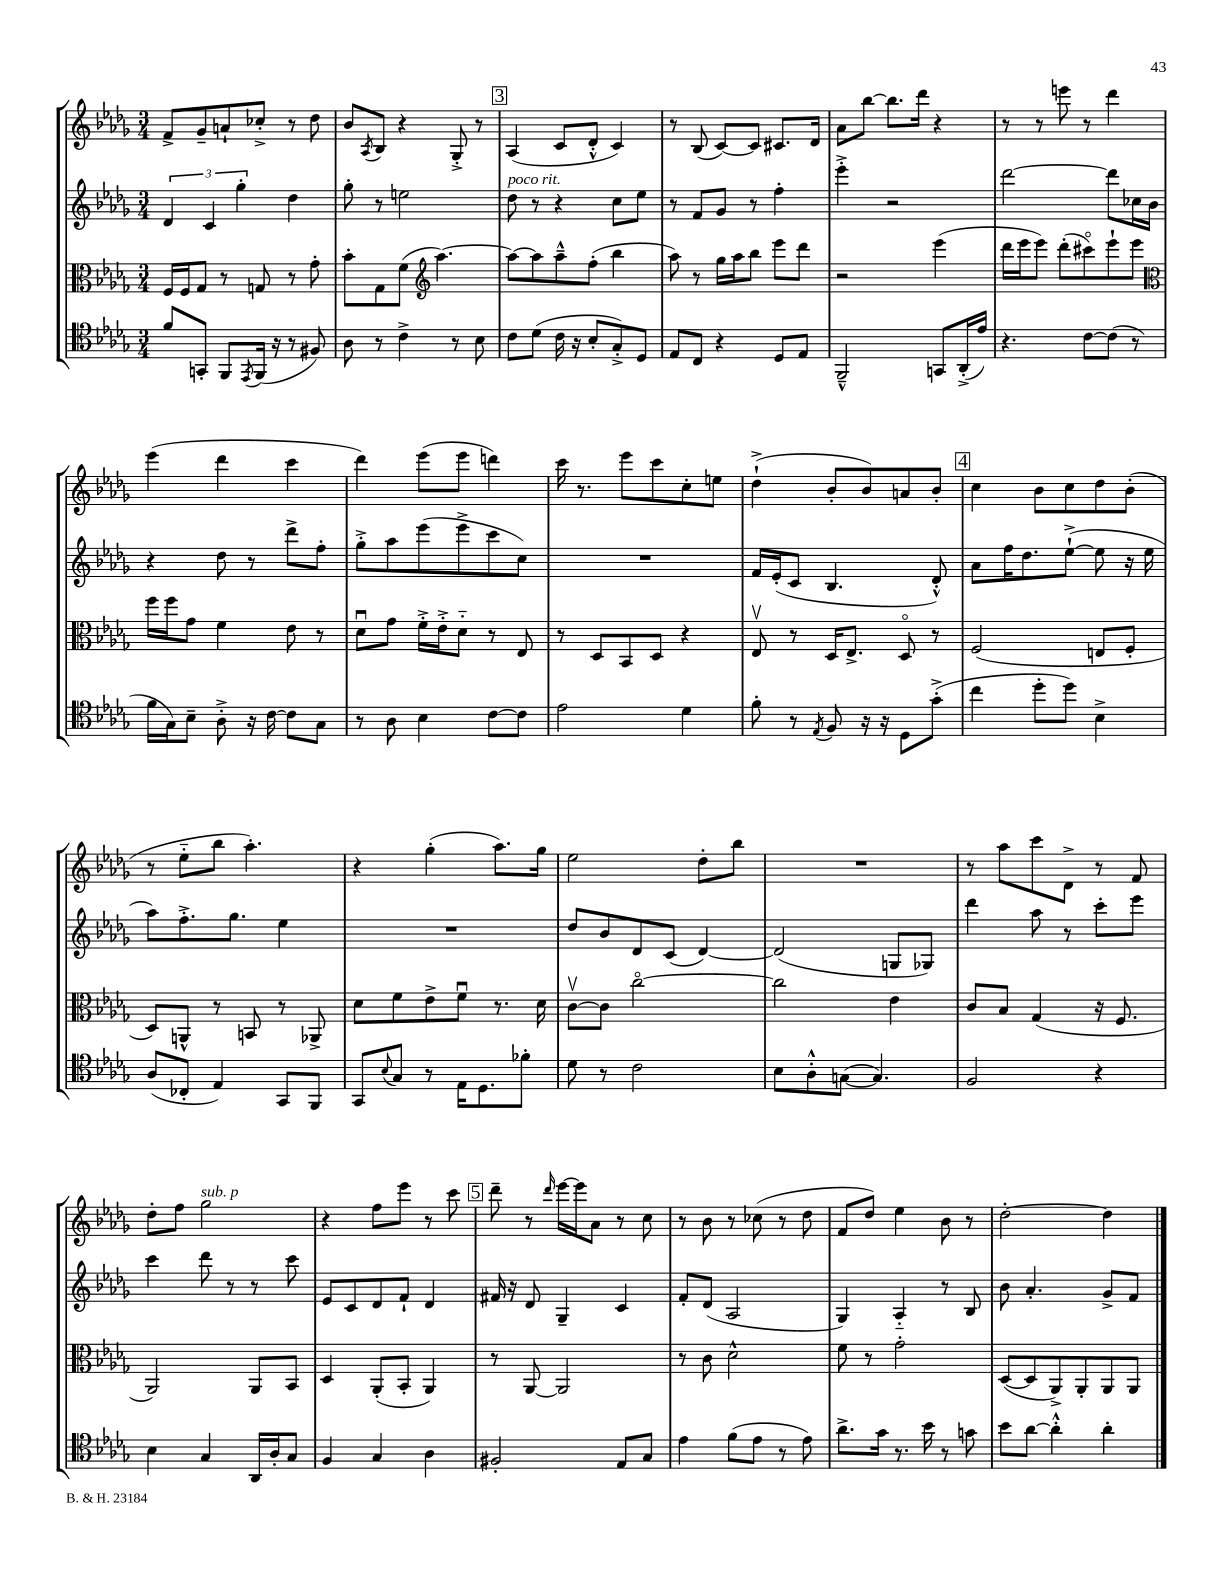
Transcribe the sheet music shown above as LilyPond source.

<<
\new StaffGroup <<
\new Staff = "s0" {
    \clef treble \key des \major \numericTimeSignature \time 3/4
    f'8-> ges'8-- a'8-! ces''8-.-> r8 des''8 |
    bes'8 \acciaccatura { aes8 } bes8 r4 ges8-.-> r8 |
    \mark \markup { \box "3" } aes4( c'8 des'8-.-^ c'4) |
    r8 bes8( c'8~) c'8 cis'8. des'16 |
    aes'8 bes''8~ bes''8. des'''16 r4 |
    r8 r8 e'''8 r8 des'''4 |
    ees'''4( des'''4 c'''4 |
    des'''4) ees'''8( ees'''8 d'''4) |
    c'''16 r8. ees'''8 c'''8 c''8-. e''8 |
    des''4-!->( bes'8-. bes'8) a'8 bes'8-. |
    \mark \markup { \box "4" } c''4 bes'8 c''8 des''8 bes'8-.( |
    r8 ees''8-_ bes''8 aes''4.-.) |
    r4 ges''4-.( aes''8.) ges''16 |
    ees''2 des''8-. bes''8 |
    R2. |
    r8 aes''8 c'''8 des'8-> r8 f'8 |
    des''8-. f''8 ges''2^\markup { \italic "sub. p" } |
    r4 f''8 ees'''8 r8 c'''8 |
    \mark \markup { \box "5" } des'''8-- r8 \grace { des'''16 } ees'''16~ ees'''16 aes'8 r8 c''8 |
    r8 bes'8 r8 ces''8( r8 des''8 |
    f'8 des''8) ees''4 bes'8 r8 |
    des''2~-. des''4 \bar "|." |
}
\new Staff = "s1" {
    \clef treble \key des \major \numericTimeSignature \time 3/4
    \tuplet 3/2 { des'4 c'4 ges''4-. } des''4 |
    ges''8-. r8 e''2 |
    \mark \markup { \box "3" } des''8^\markup { \italic "poco rit." } r8 r4 c''8 ees''8 |
    r8 f'8 ges'8 r8 f''4-. |
    ees'''4-.-> r2 |
    des'''2~ des'''8 ces''16 bes'16 |
    r4 des''8 r8 des'''8-> f''8-. |
    ges''8-.-> aes''8 ees'''8( ees'''8-> c'''8 c''8) |
    R2. |
    f'16 ees'16-.( c'8 bes4. des'8-.-^) |
    \mark \markup { \box "4" } aes'8 f''16 des''8. ees''8~-!->( ees''8 r16 ees''16 |
    aes''8) f''8.-.-> ges''8. ees''4 |
    R2. |
    des''8 bes'8 des'8 c'8( des'4~) |
    des'2( g8 ges8) |
    des'''4 aes''8 r8 c'''8-. ees'''8 |
    c'''4 des'''8 r8 r8 c'''8 |
    ees'8 c'8 des'8 f'8-! des'4 |
    \mark \markup { \box "5" } fis'16 r16 des'8 ges4-- c'4 |
    f'8-. des'8( aes2 |
    ges4) aes4-_ r8 bes8 |
    bes'8 aes'4.-. ges'8-> f'8 \bar "|." |
}
\new Staff = "s2" {
    \clef alto \key des \major \numericTimeSignature \time 3/4
    f16 f16 ges8 r8 g8 r8 ges'8-. |
    bes'8-. ges8 f'8( \clef treble aes''4.~) |
    \mark \markup { \box "3" } aes''8~ aes''8 aes''8---^ f''8-.( bes''4 |
    aes''8) r8 ges''16 aes''16 bes''8 ees'''8 des'''8 |
    r2 ees'''4( |
    des'''16 ees'''16 ees'''8) des'''8-.( cis'''8\flageolet) ees'''8-! ees'''8 |
    \clef alto f''16 f''16 ges'8 f'4 ees'8 r8 |
    des'8\downbow ges'8 f'16-.-> ees'16-.-> des'8-_ r8 ees8 |
    r8 des8 bes,8 des8 r4 |
    ees8\upbow r8 des16 ees8.-> des8\flageolet r8 |
    \mark \markup { \box "4" } f2( e8 f8-. |
    des8) a,8-^ r8 b,8 r8 aes,8-> |
    des'8 f'8 ees'8-> f'8\downbow r8. des'16 |
    c'8~\upbow c'8 c''2~\flageolet |
    c''2 ees'4 |
    c'8 bes8 ges4( r16 f8. |
    aes,2) aes,8 bes,8 |
    des4 aes,8-.( bes,8-. aes,4) |
    \mark \markup { \box "5" } r8 aes,8~ aes,2 |
    r8 c'8 des'2-^ |
    f'8 r8 ges'2-. |
    des8~( des8 aes,8->) aes,8-. aes,8 aes,8 \bar "|." |
}
\new Staff = "s3" {
    \clef tenor \key des \major \numericTimeSignature \time 3/4
    f'8 g,8-. f,8 \acciaccatura { ees,8 } f,16( r16 r8 fis8) |
    aes8 r8 c'4-> r8 bes8 |
    \mark \markup { \box "3" } c'8 des'8( c'16 r16 bes8-. ges8-.->) des8 |
    ees8 c8 r4 des8 ees8 |
    f,2---^ g,8 aes,16-.->( ees'16) |
    r4. c'8~ c'8( r8 |
    f'16 ges16) bes8-- aes8-.-> r16 c'16~ c'8 ges8 |
    r8 aes8 bes4 c'8~ c'8 |
    ees'2 des'4 |
    f'8-. r8 \acciaccatura { ees8 } f8 r16 r16 des8 ges'8-.->( |
    \mark \markup { \box "4" } c''4 des''8-. des''8) bes4-> |
    aes8( ces8-. ees4) ges,8 f,8 |
    ges,8 \appoggiatura { bes8 } ges8 r8 ees16 des8. fes'8-. |
    des'8 r8 c'2 |
    bes8 aes8-.-^ g8~( g4.) |
    f2 r4 |
    bes4 ges4 aes,16 aes16-. ges8 |
    f4 ges4 aes4 |
    \mark \markup { \box "5" } fis2-. ees8 ges8 |
    ees'4 f'8( ees'8 r8 ees'8) |
    aes'8.-> ges'16 r8. bes'16 r8 g'8 |
    bes'8 aes'8~ aes'4-.-^ aes'4-. \bar "|." |
}
>>
>>
\layout { \context { \Score \remove "Bar_number_engraver" } }
